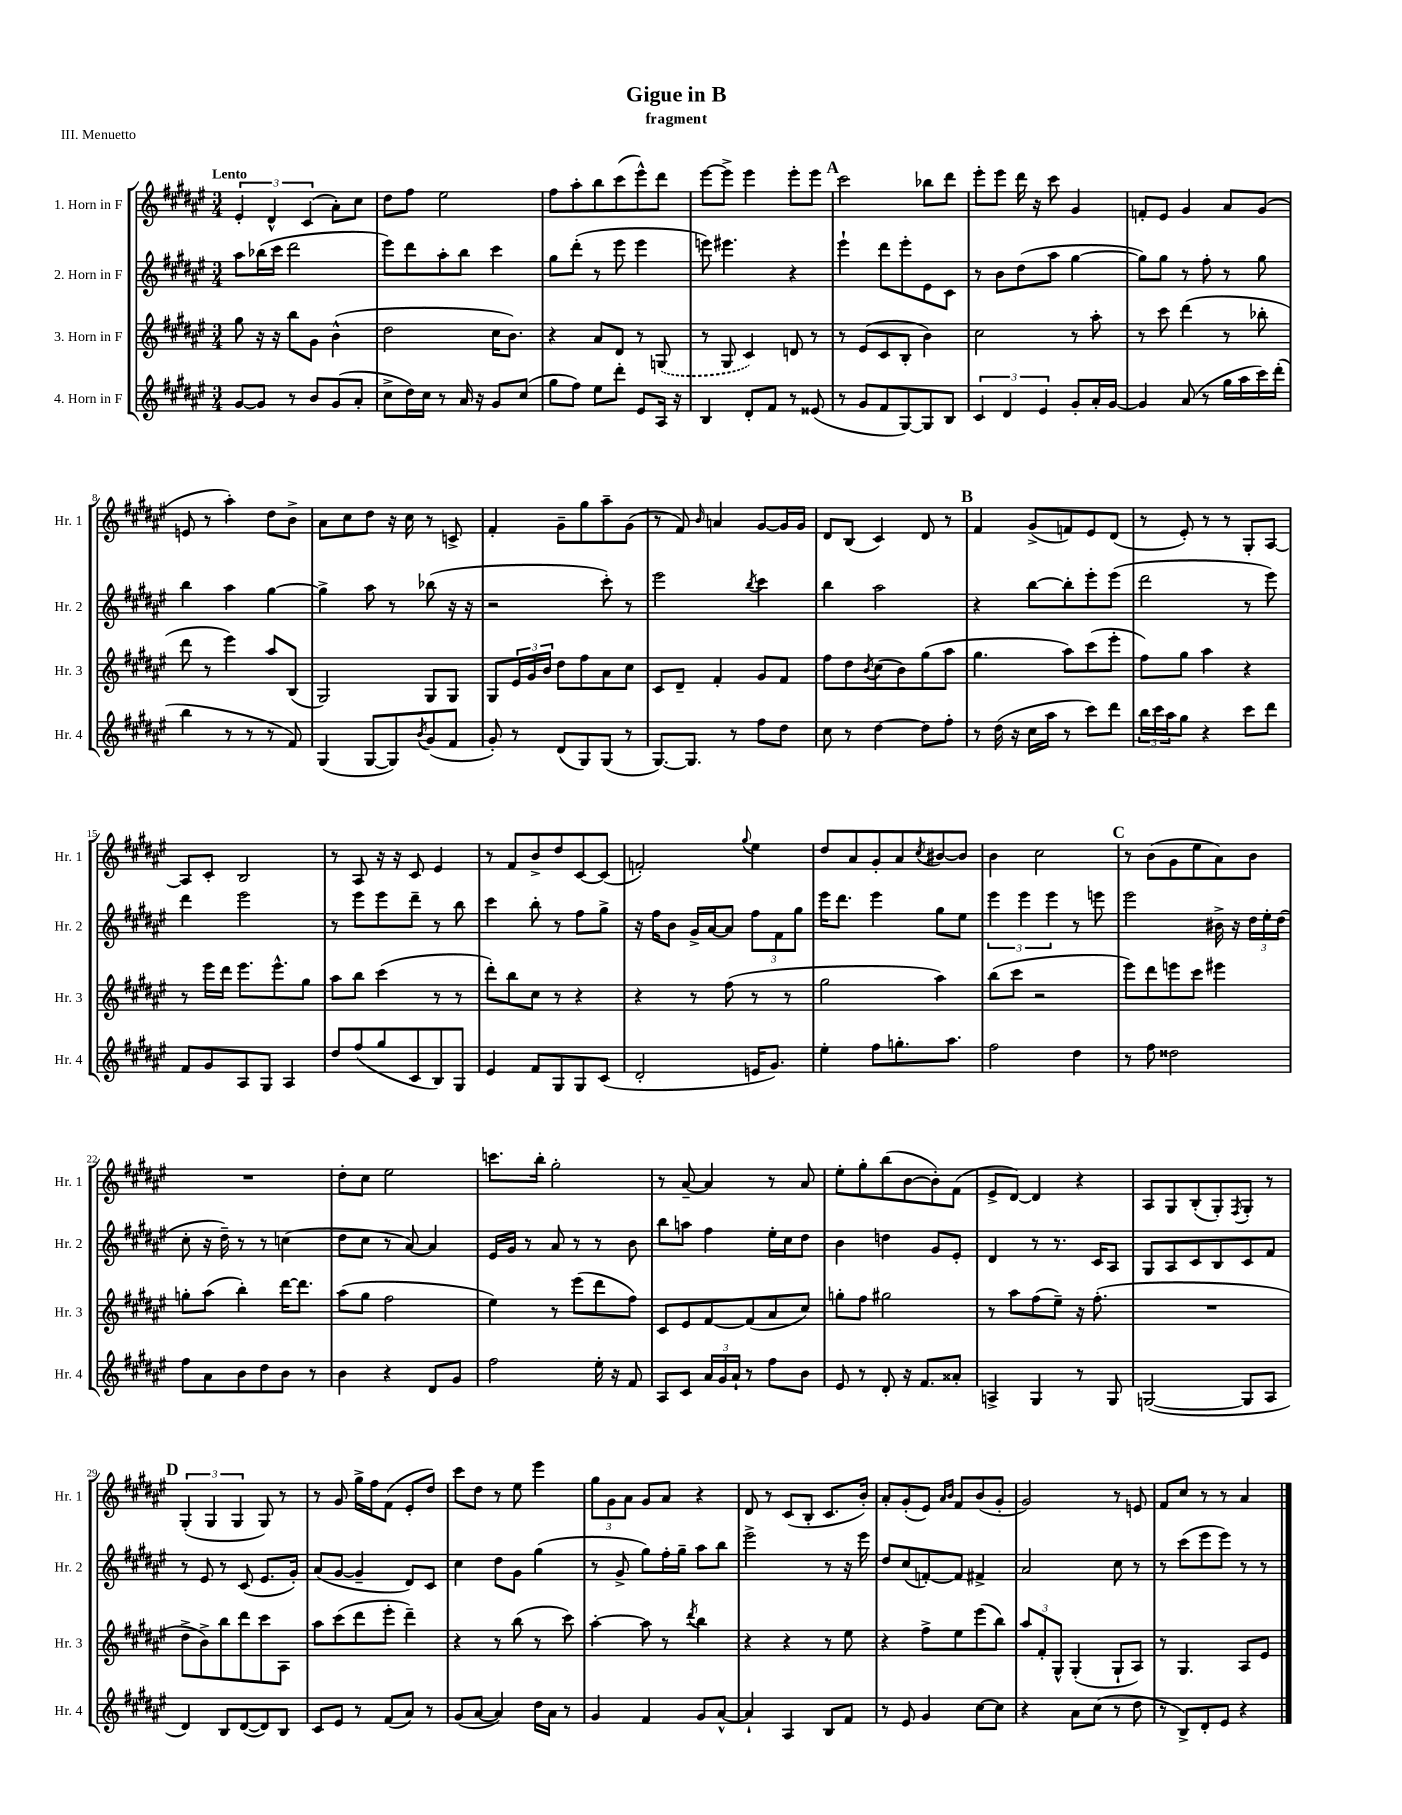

**kern	**kern	**kern	**kern
*staff4	*staff3	*staff2	*staff1
*clefG2	*clefG2	*clefG2	*clefG2
*k[f#c#g#d#a#e#]	*k[f#c#g#d#a#e#]	*k[f#c#g#d#a#e#]	*k[f#c#g#d#a#e#]
*M3/4	*M3/4	*M3/4	*M3/4
[8g#/L	8gg#\	8aa#\L	6e#'/
8g#/]J	16r	(16bb-\L	.
.	.	.	6d#^^/
.	16r	16ccc#\JJ	.
8r	8bb\L	2ddd#\	.
.	.	.	(6c#/
8b/L	8g#\J	.	.
(8g#/	(4b^^\	.	8a#'\L)
8a#'/J	.	.	8cc#\J
=	=	=	=
8cc#^\L	2dd#\	8eee#\L)	8dd#\L
16dd#\L)	.	8ddd#\	8ff#\J
16cc#\JJ	.	.	.
8r	.	8aa#'\	2ee#\
16a#/	.	8bb\J	.
16r	.	.	.
8g#/L	16cc#\LK	4ccc#\	.
.	8.b\J)	.	.
(8cc#/J	.	.	.
=	=	=	=
8gg#\L	4r	8gg#\L	8ff#\L
8ff#\J)	.	(8ddd#'\J	8aa#'\
8ee#\L	8a#/L	8r	8bb\
8ddd#'\J	8d#/J	8eee#\	(8ccc#\
8e#/L	8r	4eee#\	8eee#^^\)
16A#/Jk	(8G/	.	8ddd#\J
16r	.	.	.
=	=	=	=
4B/	8r	8eee\)	[8eee#\L
.	8G#/	4.eee#\	8eee#^\]J
8d#'/L	4c#/)	.	4eee#\
8f#/J	.	.	.
8r	8d/	4r	8eee#'\L
(8e##/	8r	.	8eee#\J
=	=	=	=
8r	8r	4eee#`\	2ccc#\
8g#/L	(8e#/L	.	.
8f#/	8c#/	8ddd#\L	.
[8G#/)	8B'/J	8eee#'\	.
8G#/]	4b\)	8e#\	8bb-\L
8B/J	.	8c#\J	8ddd#\J
=	=	=	=
6c#/	2cc#\	8r	8eee#'\L
.	.	8b\L	8eee#\J
6d#/	.	.	.
.	.	(8dd#\	16ddd#\
.	.	.	16r
6e#/	.	.	.
.	.	8aa#\J	8ccc#\
8g#'/L	8r	[4gg#\	4g#/
16a#'/L	8aa#'\	.	.
[16g#/JJ	.	.	.
=	=	=	=
4g#/]	8r	8gg#\]L)	8f'/L
.	8ccc#\	8gg#\J	8e#/J
(8a#/	(4ddd#\	8r	4g#/
8r	.	8ff#'\	.
16gg#\LL	8r	8r	8a#/L
16aa#\	.	.	.
16ccc#\)	8bb-'\	8gg#\	(8g#/J
(16ddd#'\JJ	.	.	.
=	=	=	=
4bb\	8ddd#\	4bb\	8e/
.	8r	.	8r
8r	4eee#\)	4aa#\	4aa#'\)
8r	.	.	.
8r	8aa#/L	[4gg#\	8dd#\L
8f#/)	(8B/J	.	8b^\J
=	=	=	=
(4G#/	2G#/)	4gg#^\]	8a#\L
.	.	.	8cc#\
[8G#/L	.	8aa#\	8dd#\J
8G#/])	.	8r	16r
.	.	.	16cc#\
8qb/	.	.	.
(8g#/	8G#/L	(8bb-\	8r
8f#/J	8G#/J	16r	8c^/
.	.	16r	.
=	=	=	=
8g#'/)	8G#/L	2r	4f#'/
8r	24e#/L	.	.
.	24g#/	.	.
.	24b/JJ	.	.
(8d#/L	8dd#\L	.	8g#~\L
8G#/)	8ff#\	.	8gg#\
(8G#/J	8a#\	8ccc#'\)	8aa#~\
8r	8cc#\J	8r	(8g#\J
=	=	=	=
[8.G#/L)	8c#/L	2eee#\	8r
.	8d#~/J	.	8f#/)
8.G#/]J	.	.	.
.	.	.	16qqb/
.	4f#'/	.	4a/
8r	.	.	.
.	.	8qbb/	.
8ff#\L	8g#/L	4ccc#\	[8g#/L
8dd#\J	8f#/J	.	16g#/]L
.	.	.	16g#/JJ
=	=	=	=
8cc#\	8ff#\L	4bb\	8d#/L
8r	8dd#\	.	(8B/J
.	8qb/	.	.
[4dd#\	(8cc#\	2aa#\	4c#/)
.	8b\)	.	.
8dd#\]L	(8gg#\	.	8d#/
8ff#'\J	8aa#\J	.	8r
=	=	=	=
8r	4.gg#\	4r	4f#/
(16dd#\	.	.	.
16r	.	.	.
16cc#\LL	.	[8bb\L	(8g#^/L
16aa#\JJ	.	.	.
8r	8aa#\L)	8bb'\]	8f/)
8ccc#\L)	(8ccc#\	8eee#'\	8e#/
8ddd#\J	8eee#'\J	(8eee#\J	(8d#/J
=	=	=	=
24bb\LL	8ff#\L)	2ddd#\	8r
24ccc#\	.	.	.
24aa#\J	.	.	.
8gg#\J	8gg#\J	.	8e#'/)
4r	4aa#\	.	8r
.	.	.	8r
8ccc#\L	4r	8r	8G#'/L
8ddd#\J	.	8eee#\)	[8A#/J
=	=	=	=
8f#/L	8r	4ddd#\	8A#/]L
8g#/	16eee#\LL	.	8c#'/J
.	16ddd#\JJ	.	.
8A#/	8.eee#\L	2eee#\	2B/
8G#/J	.	.	.
.	8.eee#^^\	.	.
4A#/	.	.	.
.	8gg#\J	.	.
=	=	=	=
8dd#/L	8aa#\L	8r	8r
(8ff#/	8bb\J	8eee#\L	8A#/
8gg#/	(4ccc#\	8eee#\	16r
.	.	.	16r
8c#/	.	8ddd#~\J	8c#/
8B/)	8r	8r	4e#/
8G#/J	8r	8bb\	.
=	=	=	=
4e#/	8ddd#'\L)	4ccc#\	8r
.	8bb\	.	8f#/L
8f#/L	8cc#\J	8bb'\	8b^/
8G#/	8r	8r	8dd#/
8G#/	4r	8ff#\L	[8c#/
(8c#/J	.	8gg#^\J	(8c#/]J
=	=	=	=
2d#'/	4r	16r	2f'/)
.	.	16ff#\LK	.
.	.	8b\J	.
.	8r	16g#^/LL	.
.	.	[16a#/J	.
.	(8ff#\	8a#/]J	.
.	.	.	8qqgg#/
16e/LK	8r	12ff#\L	4ee#\
8.g#/J)	.	.	.
.	.	12f#\	.
.	8r	.	.
.	.	12gg#\J	.
=	=	=	=
4ee#'\	2gg#\	16eee#\LK	8dd#/L
.	.	8.ddd#\J	.
.	.	.	8a#/
8ff#\L	.	4eee#\	8g#'/
8.gg'\	.	.	8a#/
.	.	.	8qcc#/
.	4aa#\)	8gg#\L	[8b#/
8.aa#\J	.	.	.
.	.	8ee#\J	8b#/]J
=	=	=	=
2ff#\	(8bb\L	6eee#\	4b\
.	8ccc#\J	.	.
.	.	6eee#\	.
.	2r	.	2cc#\
.	.	6eee#\	.
4dd#\	.	8r	.
.	.	8eee\	.
=	=	=	=
8r	8eee#\L)	2eee#\	8r
8ff#\	8ddd#\	.	(8b\L
2dd##\	8eee\	.	8g#\
.	8ccc#\J	.	8ee#\
.	4eee#\	16b#^\	8a#\)
.	.	16r	.
.	.	24dd#\LL	8b\J
.	.	24ee#'\	.
.	.	(24dd#\JJ	.
=	=	=	=
8ff#\L	8gg'\L	8cc#'\	2.r
8a#\	(8aa#\J	16r	.
.	.	16dd#~\)	.
8b\	4bb'\)	8r	.
8dd#\	.	8r	.
8b\J	[16ddd#\LK	(4cc\	.
.	8.ddd#\]J	.	.
8r	.	.	.
=	=	=	=
4b\	(8aa#\L	8dd#\L	8dd#'\L
.	8gg#\J	8cc#\J	8cc#\J
4r	2ff#\	8r	2ee#\
.	.	[8a#/)	.
8d#/L	.	4a#/]	.
8g#/J	.	.	.
=	=	=	=
2ff#\	4ee#\)	16e#/LL	8.ccc\L
.	.	16g#/JJ	.
.	.	8r	.
.	.	.	16bb'\Jk
.	8r	8a#/	2gg#'\
.	(8eee#\L	8r	.
16ee#'\	8ddd#\	8r	.
16r	.	.	.
8f#/	8ff#\J)	8b\	.
=	=	=	=
8A#/L	8c#/L	8bb\L	8r
8c#/J	8e#/	8aa\J	[8a#~/
24a#/LL	[8f#/	4ff#\	4a#/]
24g#/	.	.	.
24a#`/JJ	.	.	.
8r	(8f#/]	.	.
8ff#\L	8a#/	16ee#'\LL	8r
.	.	16cc#\J	.
8b\J	8cc#/J)	8dd#\J	8a#/
=	=	=	=
8e#/	8gg'\L	4b\	8ee#'\L
8r	8ff#\J	.	8gg#'\
8d#'/	2gg#\	4dd\	(8bb\
16r	.	.	[8b\
8.f#/L	.	.	.
.	.	8g#/L	8b'\])
8a##'/J	.	8e#'/J	(8f#\J
=	=	=	=
4A^/	8r	4d#/	8e#^/L
.	8aa#\L	.	[8d#/J)
4G#/	(8ff#\	8r	4d#/]
.	8ee#~\J)	8.r	.
8r	16r	.	4r
.	(8.ff#'\	16c#/LK	.
8G#/	.	8A#/J	.
=	=	=	=
([2G/	2.r	8G#/L	8A#/L
.	.	8A#/	8G#/
.	.	8c#/	(8B'/
.	.	8B/	8G#'/)
.	.	.	8qF#/
8G/]L	.	8c#/	8G#'/J
8A#/J	.	8f#/J	8r
=	=	=	=
4d#/)	8dd#^\L	8r	(6G#'/
.	8b^\)	8e#/	.
.	.	.	6G#/
8B/L	8bb\	8r	.
.	.	.	6G#/
([8d#/	8ddd#\	(8c#/	.
8d#/])	8ccc#\	8.e#/L	8G#/)
8B/J	8A#\J	.	8r
.	.	16g#'/Jk)	.
=	=	=	=
8c#/L	8aa#\L	(8a#/L	8r
8e#/J	(8ccc#\	[8g#/J	8g#/
8r	8ddd#\	4g#~/]	16gg#^\LL
.	.	.	16ff#\J
(8f#/L	8eee#'\J	.	(8f#\J
8a#/J)	4ddd#~\)	8d#/L)	8e#'/L
8r	.	8c#/J	8dd#/J)
=	=	=	=
(8g#/L	4r	4cc#\	8ccc#\L
[8a#/J	.	.	8dd#\J
4a#/])	8r	8dd#\L	8r
.	(8bb\	8g#\J	8ee#\
16dd#\LL	8r	(4gg#\	4eee#\
16a#\JJ	.	.	.
8r	8ccc#\)	.	.
=	=	=	=
4g#/	[4aa#'\	8r	12gg#\L
.	.	.	12g#\
.	.	8g#^/	.
.	.	.	12a#\J
4f#/	8aa#\]	8gg#\L)	8g#/L
.	8r	16ff#'\L	8a#/J
.	.	16gg#~\JJ	.
.	8qddd#/	.	.
8g#/L	4bb\	8aa#\L	4r
[8a#^^/J	.	8bb\J	.
=	=	=	=
4a#`/]	4r	2eee#^\	8d#/
.	.	.	8r
4A#/	4r	.	(8c#/L
.	.	.	8B'/J
8B/L	8r	8r	8.c#/L
8f#/J	8ee#\	16r	.
.	.	16eee#\	16b'/Jk)
=	=	=	=
8r	4r	8dd#/L	8a#'/L
8e#/	.	(8cc#/	(8g#'/
4g#/	8ff#^\L	[8f'/)	8e#/J)
.	.	.	16qqa#/LL
.	.	.	16qqb/JJ
.	8ee#\	8f/]J	8f#/L
[8cc#\L	(8eee#\	4f#^/	(8b/
8cc#\]J	8bb\J)	.	8g#'/J
=	=	=	=
4r	12aa#/L	2a#/	2g#/)
.	12f#'/	.	.
.	12G#^^/J	.	.
8a#\L	(4G#'/	.	.
(8cc#\J	.	.	.
8r	8G#`/L	8cc#\	8r
8dd#\	8A#/J)	8r	8e/
=	=	=	=
8r	8r	8r	8f#/L
8B^/L)	4.G#/	(8ccc#\L	8cc#/J
8d#'/	.	8eee#\	8r
8e#/J	.	8eee#\J)	8r
4r	8A#/L	8r	4a#/
.	8e#/J	8r	.
==	==	==	==
*-	*-	*-	*-
